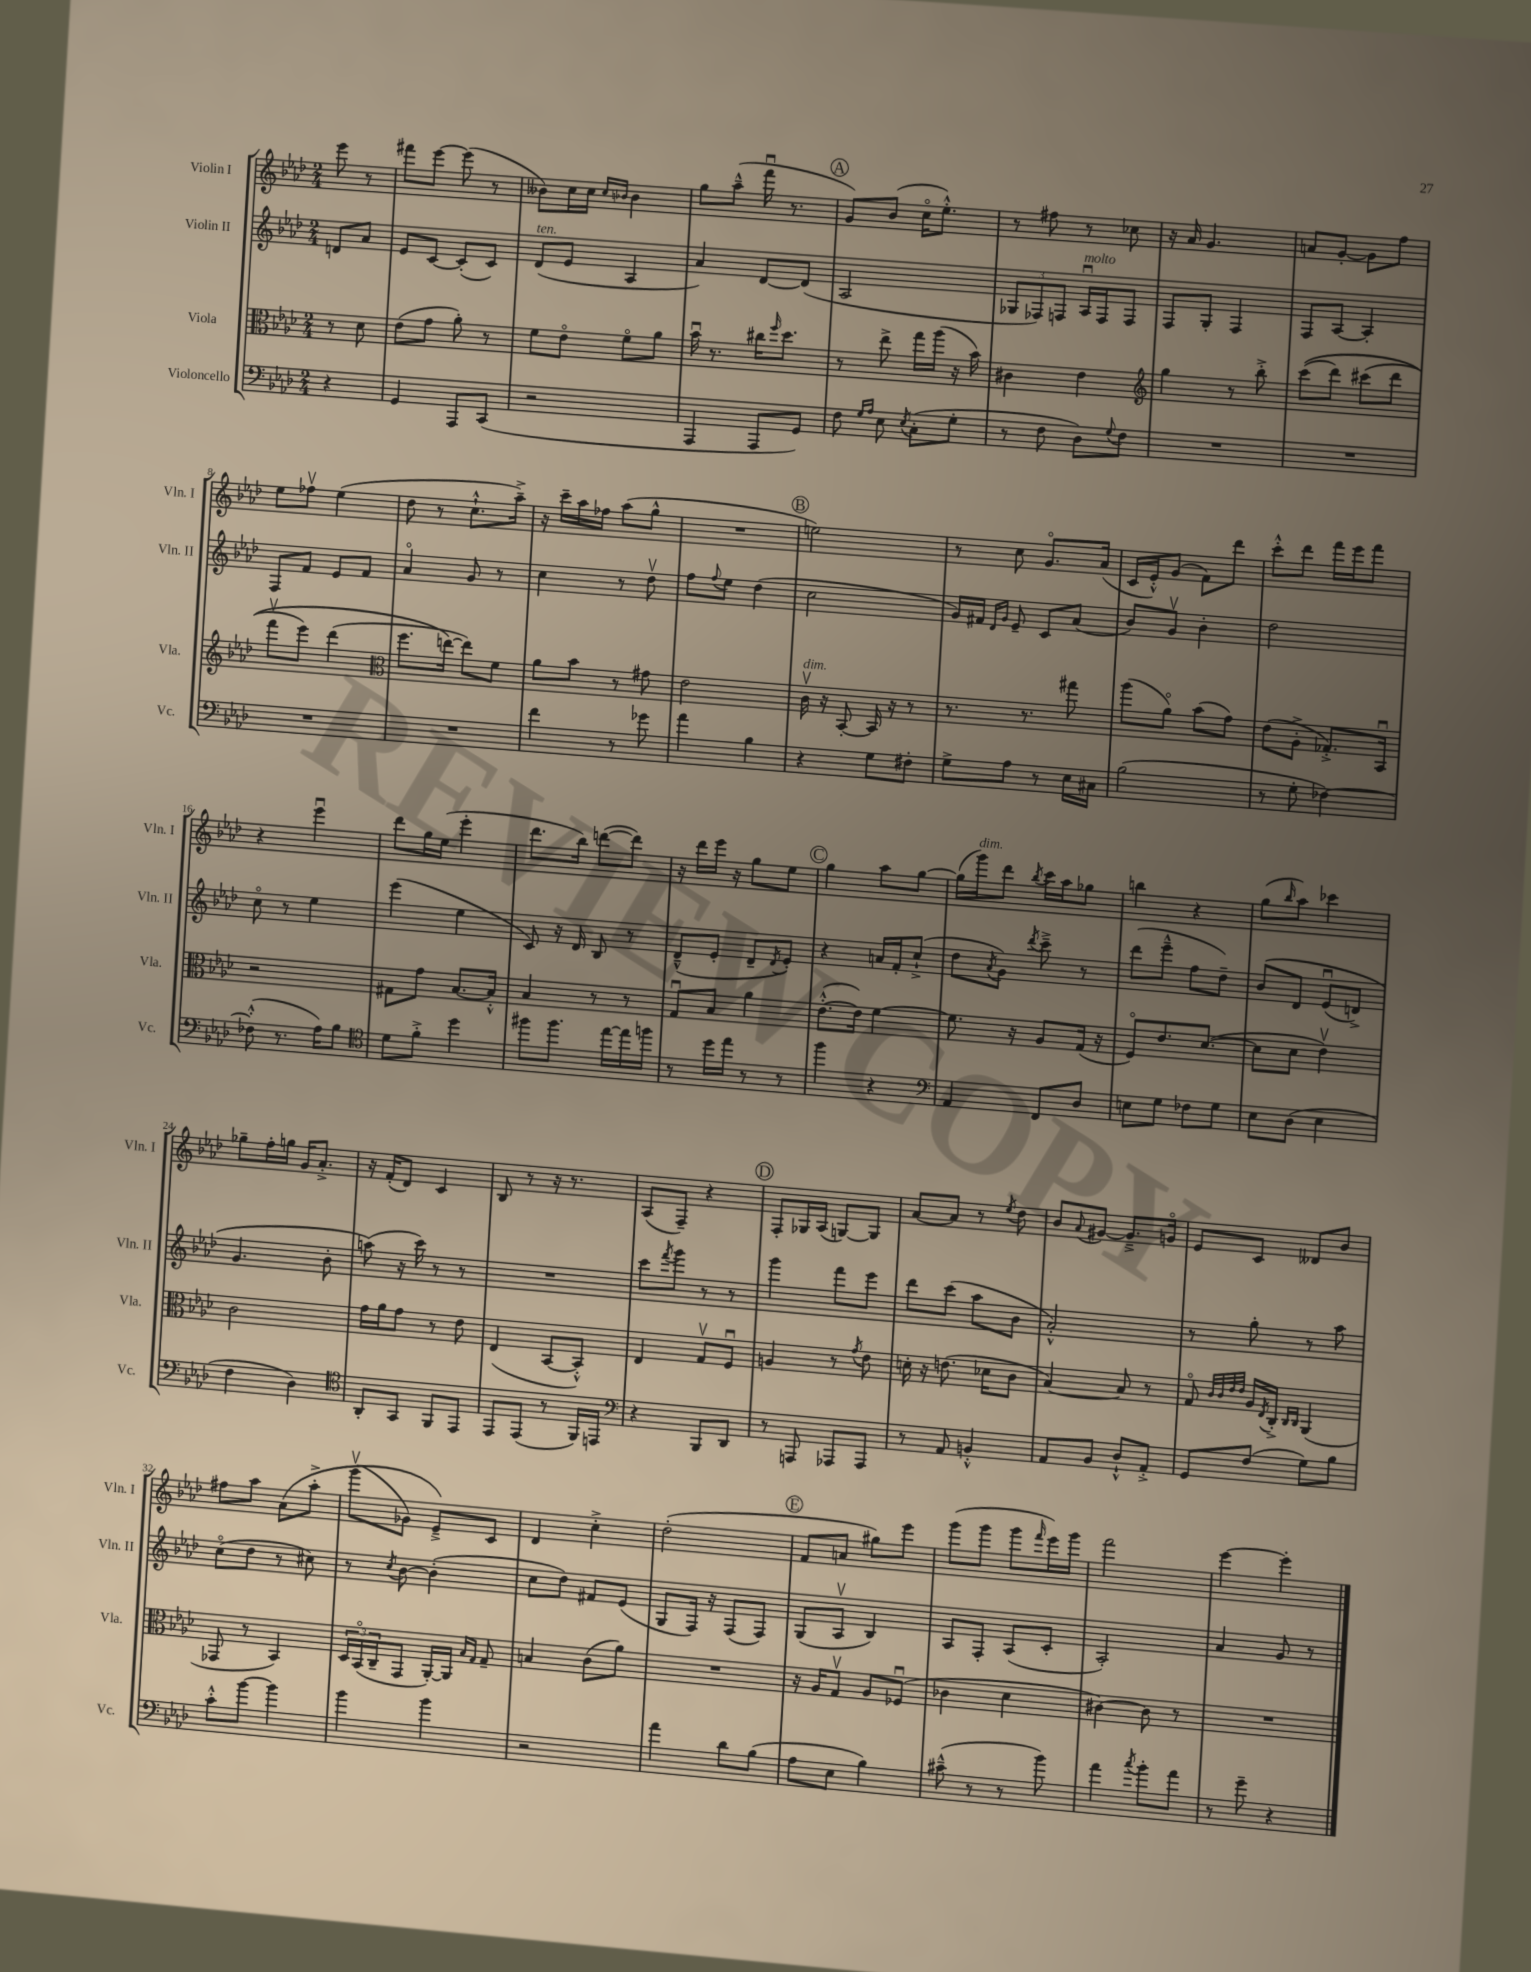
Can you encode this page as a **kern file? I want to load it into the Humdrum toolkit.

**kern	**kern	**kern	**kern
*staff4	*staff3	*staff2	*staff1
*clefF4	*clefC3	*clefG2	*clefG2
*k[b-e-a-d-]	*k[b-e-a-d-]	*k[b-e-a-d-]	*k[b-e-a-d-]
*M2/4	*M2/4	*M2/4	*M2/4
4r	8r	8d/L	8eee-\
.	8d-\	8a-/J	8r
=	=	=	=
4GG/	(8e-\L	8e-/L	8fff#\L
.	8g\J	[8c/J	[8eee-\J
8AAA-/L	8a-'\)	(8c'/]L	(8eee-\]
(8CC/J	8r	8c/J)	8r
=	=	=	=
2r	8f\L	(8d-/L	8b--\L)
.	8e-o\J	8e-/J	16cc\L
.	.	.	16cc\JJ
.	.	.	16qqcc/LL
.	.	.	16qqb-/JJ
.	8fo\L	4A-/	4b-\
.	8a-\J	.	.
=	=	=	=
4AAA-/	16b-u\	4a-/)	8gg\L
.	8.r	.	.
.	.	.	(8aa-~^^\J
8AAA-/L	16cc#\LK	[8d-/L	16fffu\
.	16qqff/	.	.
.	8.dd-\J	.	8.r
8GG/J)	.	(8d-/]J	.
=	=	=	=
8F\	8r	2A-/	8g/L)
16qqG/LL	.	.	.
16qqA-/JJ	.	.	.
8E-\	8ee-^\	.	(8b-/J
8qE-/	.	.	.
(8C'\L	16gg\LL	.	16cco\LK
.	(16aa-\JJ	.	8.ee-'^^\J)
8G'\J	16r	.	.
.	16b-\)	.	.
=	=	=	=
8r	4c#\	12G-/L	8r
.	.	12F-/)	.
8F\	.	.	8ff#\
.	.	12F/J	.
8D-\L)	4e-\	16A-u/LL	8r
.	.	16F/J	.
8qqG/	.	.	.
8F\J	.	8F/J	8cc-\
=	=	=	=
*	*clefG2	*	*
2r	4gg\	8F/L	16r
.	.	.	16a-/
.	.	8G'/J	4.g/
.	8r	4F/	.
.	8bb-'^\	.	.
=	=	=	=
2r	&((8ccc\L	8F/L	8a/L
.	8ddd-\J)	[8A-/J	[8g'/J
.	(8ccc#\L	4A-'/]	8g\]L
.	8ddd-\J	.	8ff\J
=	=	=	=
2r	8fffv\L	8F/L	8ee-\L
.	8eee-\J)	8f/J	8ff-v\J
.	(4ddd-\	8e-/L	(4ee-\
.	.	8f/J	.
=	=	=	=
*	*clefC3	*	*
2r	8.ff\L	4a-o/	8dd-\
.	.	.	8r
.	[16ee\Jk&)	.	.
.	8ee\]L)	8g/	8.cc`^^\L
.	8f\J	8r	.
.	.	.	16aa-~^\Jk)
=	=	=	=
4f\	8a-\L	4cc\	16r
.	.	.	16ccc~\LL
.	8b-\J	.	16aa-\
.	.	.	16ff-\JJ
8r	8r	8r	(8aa-\L
8g-\	8g#\	8dd-v\	8gg^^\J
=	=	=	=
4a-\	2e-\	8ff\L	2r
.	.	8qqff/	.
.	.	8ee-\J	.
4B-\	.	(4dd-\	.
=	=	=	=
4r	16cv\	2cc\	2ee\)
.	16r	.	.
.	[8BB-'/	.	.
8G\L	16BB-/]	.	.
.	16r	.	.
8F#'\J	8r	.	.
=	=	=	=
8G^\L	8.r	16g/LL)	8r
.	.	16f#/JJ	.
.	.	16qqd-/LL	.
.	.	16qqg/JJ	.
8A-\J	.	8e-~/	8cc\
.	8.r	.	.
8r	.	8c/L	8.go/L
16E-\LL	8gg#\	(8a-/J	.
16C#\JJ	.	.	(16a-/Jk
=	=	=	=
(2B-\	(8aa-\L	8b-/L)	16c/LL
.	.	.	16e-'^^/J)
.	8a-o\J)	8gv/J	(8g/J
.	(8b-\L	4b-'\	8f\L)
.	8g\J)	.	8ddd-\J
=	=	=	=
8r	(8e-\L	2dd-\	8ccc'^^\L
8G'\	8A-'^\J	.	8ddd-\J
[4F-\)	8.G-'^/L)	.	16fff\LL
.	.	.	16eee-\J
.	.	.	8fff\J
.	16BB-u/Jk	.	.
=	=	=	=
(8F-'^^\]	2r	8cco\	4r
8.r	.	8r	.
.	.	4ee-\	4eee-u\
16A-\LK)	.	.	.
8B-\J	.	.	.
=	=	=	=
*clefC4	*	*	*
8d-\L	8G#\L	(4eee-\	8ddd-\L
8f'^\J	8g\J	.	16gg\L
.	.	.	(16ee-\JJ
4dd-\	[8.B-/L	4ee-\	4eee-'\
.	16B-'^^/]Jk	.	.
=	=	=	=
8ff#\L	4B-/	8c/)	8.ddd-\L
8.ff#\J	.	16r	.
.	.	16d-/	16bb-\Jk)
.	8r	8B-/	([8ddd\L
[16ee-\LL	.	.	.
16ee-\]	8r	8r	8ddd\]J)
16ff\JJ	.	.	.
=	=	=	=
8r	8Gu/L	(8d-~^^/L	16r
.	.	.	16ddd-\LL
16dd-\LL	8B-/J	8e-'/J	16eee-\JJ
16ee-\JJ	.	.	16r
8r	4a-\	8d-~/L	8gg\L
.	.	8qd-/	.
8r	.	8e-'/J)	8ee-\J
=	=	=	=
4ff\	([8.e-'^^\L	4r	4gg\
.	16e-\]Jk)	.	.
4r	[4f\	16a/LL	8aa-\L
.	.	16f'/J	.
.	.	(8cc`^/J	[8gg\J
=	=	=	=
*clefF4	*	*	*
4AA-/	8.f\]	8dd-\L	(16gg\]LL
.	.	.	16ggg\J)
.	.	8qa-/	.
.	.	8g\J)	8ddd-\J
.	16r	.	.
.	.	8qddd-/	8qbb-/
8FF/L	8A-/L	8ccc~^\	16ccc\LL
.	.	.	16aa-\J
8D-/J	(16G/Jk	8r	8gg-\J
.	16r	.	.
=	=	=	=
8E\L	8Fo/L)	(8ddd-\L	4bb\
8G\J	8.e-/	8eee-~^^\J	.
8F-\L	.	8ff\L	4r
.	([8.d-/J	.	.
8G\J	.	8dd-~\J)	.
=	=	=	=
8E-\L	8d-\]L	&(8b-/L	(8gg\L
.	.	.	16qqbb-/
(8D-\J	8d-\J	8d-/J	8aa-\J)
4E-\	4e-v\)	(8e-u/L	4ccc-\
.	.	8d^/J)	.
=	=	=	=
4F\	2c\	4.g/	8gg-~\L
.	.	.	16ff'\L
.	.	.	16gg\JJ
4D-\)	.	.	16g/LK
.	.	.	8.a-'^/J
.	.	8b-'\	.
=	=	=	=
*clefC4	*	*	*
8AA-'/L	16g\LL	(8aa\&)	16r
.	16a-\J	.	(16f'/LK
8GG/J	8g\J	16r	8d-/J)
.	.	16ccc\)	.
8FF/L	8r	8r	4c/
8EE-/J	8e-\	8r	.
=	=	=	=
8EE-/L	(4E-/	2r	8B-/
(8EE-/J	.	.	8r
8r	[8BB-/L	.	16r
.	.	.	8.r
16FF/LL)	8BB-'^^/]J)	.	.
16EE/JJ	.	.	.
=	=	=	=
*clefF4	*	*	*
4r	4E-/	8ccc\L	(8A-/L
.	.	8qfff/	.
.	.	8ggg\J	8F~/J)
8BBB-/L	8Gv/L	8r	4r
8DD-/J	8Fu/J	8r	.
=	=	=	=
8r	4A/	4ggg\	8F'/L
8AAA/	.	.	16G-/L
.	.	.	(16A-/JJ
8AAA-/L	8r	8fff\L	[8G/L)
.	8qg/	.	.
8AAA-/J	8e-\	8eee-\J	8G/]J
=	=	=	=
8r	16d'\	8ddd-\L	[8a-/L
.	16r	.	.
8AA-/	(8.e\	(8ccc\J	8a-/]J
4BB'^^/	.	8aa-\L	8r
.	16d-\LK	.	.
.	.	.	8qee-/
.	8c\J	8b-\J	8dd-\
=	=	=	=
8AA-/L	[4B-/)	2a-'^^/)	8b-/L
.	.	.	8qqa-/
8BB-/J	.	.	[8g#/J
8D-`^^/L	8B-/]	.	8.g#~^/]L
8AA-'^/J	8r	.	.
.	.	.	16go/Jk
=	=	=	=
8GG/L	8Go/	8r	8e-/L
.	32qqc/LLL	.	.
.	32qqc/	.	.
.	32qqe-/	.	.
.	32qqe-/JJJ	.	.
(8F/J	16A-/LL	8gg'\	8c/J
.	8qE-/	.	.
.	16C'^/JJ	.	.
.	16qqC/LL	.	.
.	16qqC/JJ	.	.
8G\L)	(4AA-/	8r	8d--/L
8B-\J	.	8aa-\	8b-/J
=	=	=	=
8c'^^\L	8GG-/	(8cco\L	8ff#\L
[8b-\J	8r	8dd-\J	8aa-\J
4b-\]	4BB-/)	8r	&(8a-\L
.	.	8cc#\)	8aa-'^\J
=	=	=	=
4b-\	24D-/LL	8r	(8gggv\L
.	(24BB-o/	.	.
.	24C~/J	.	.
.	.	8qcc/	.
.	8GG/J	[8b-\	8g-\J)
4b-\	[16AA-'/LL)	(4b-'\]	8e-~^/L&)
.	16AA-/]JJ	.	.
.	16qqB-/LL	.	.
.	16qqG/JJ	.	.
.	8G~/	.	8c/J
=	=	=	=
2r	4B/	8cc\L	4d-/
.	.	8dd-\J)	.
.	(8c\L	8f#/L	4cc'^\
.	8a-\J)	(8e-/J	.
=	=	=	=
4a-\	2r	8G/L	(2dd-'\
.	.	16F/Jk)	.
.	.	16r	.
8d-\L	.	(8F/L	.
(8B-\J	.	8F/J)	.
=	=	=	=
8A-\L	16r	(8G/L	8f/L
.	16A-/LK	.	.
8E-\J	8Gv/J	8A-v/J	8a/J
4B-\)	8A-/L	4B-/)	8gg#\L)
.	(8F-u/J	.	8eee-\J
=	=	=	=
(8c#~^^\	4c-\	8A-/L	(8ggg\L
8r	.	8F'/J	8ggg\J
8r	4d-\	(8A-/L	8ggg\L
.	.	.	16qqfff/
8b-\)	.	8c'/J	16eee-\L)
.	.	.	16ggg\JJ
=	=	=	=
4a-\	[4c#\)	2A-'/)	2fff\
8qcc/	.	.	.
8b-'\L	8c#\]	.	.
8a-\J	8r	.	.
=	=	=	=
8r	2r	4a-/	[4eee-\
8g~\	.	.	.
4r	.	8g/	4eee-'\]
.	.	8r	.
==	==	==	==
*-	*-	*-	*-
